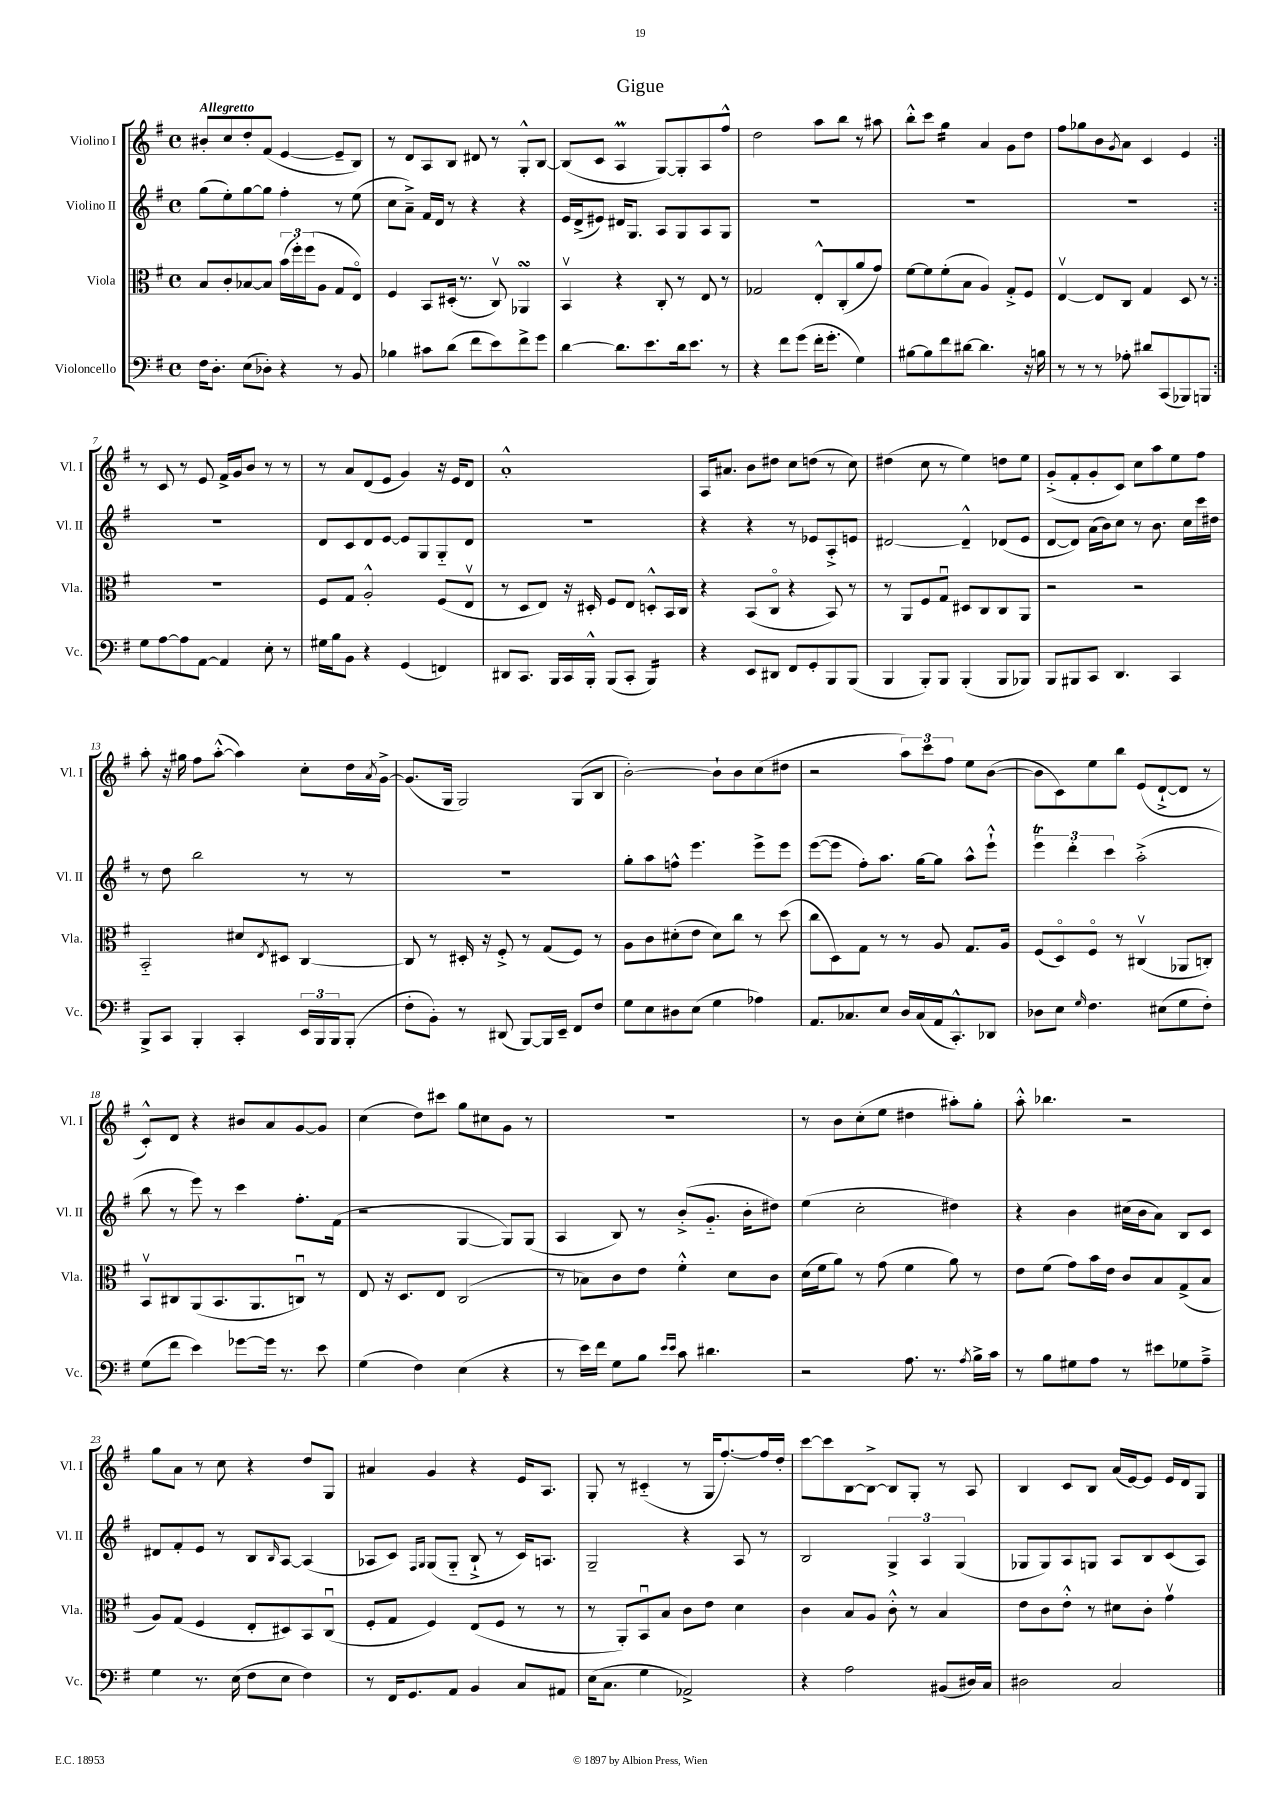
\header { title = "Gigue" }
<<
\new StaffGroup <<
\new Staff = "s0" \with { instrumentName = "Violino I" shortInstrumentName = "Vl. I" } {
    \clef treble \key g \major \defaultTimeSignature \time 4/4 \tempo "Allegretto"
    \repeat volta 2 { bis'8-. c''8 d''8-. fis'8( e'4~ e'8-- b8) |
    r8 d'8 a8 b8 dis'8 r8 g8-.-^ b8~ |
    b8( c'8 a4\prall g8~) g8-. a8 fis''8-^ |
    d''2 a''8 b''8 r8 ais''8 |
    b''8-.-^ c'''8 g''4:16 a'4 g'8 d''8 |
    fis''8 ges''8 b'8 \acciaccatura { g'8 } a'8 c'4 e'4 | }
    r8 c'8 r8 e'8 fis'16-> g'16 b'8 r8 r8 |
    r8 a'8 d'8( e'8 g'4) r16 e'16 d'8 |
    a'1-.-^ |
    a16 ais'8. b'8 dis''8 c''8 d''8( r8 c''8) |
    dis''4( c''8 r8 e''4) d''8 e''8 |
    g'8-.->( fis'8-. g'8-. c'8) c''8 a''8 e''8 fis''8 |
    a''8-. r16 gis''16 fis''8 a''8~-.-^( a''4) c''8-. d''16 \acciaccatura { a'8 } g'16~-> |
    g'8.( g16 g2) g8( b8 |
    b'2~-.) b'8-! b'8 c''8( dis''8 |
    r2 \tuplet 3/2 { a''8) c'''8 fis''8 } e''8 b'8~( |
    b'8 c'8) e''8 b''8 e'8( d'8~-!-> d'8 r8 |
    c'8-.-^) d'8 r4 bis'8 a'8 g'8~ g'8 |
    c''4( d''8) cis'''8 g''8 cis''8 g'8 r8 |
    R1 |
    r8 b'8 c''8-.( e''8 dis''4 ais''8-.) g''8-. |
    a''8-.-^ bes''4. r2 |
    g''8 a'8 r8 c''8 r4 d''8 g8 |
    ais'4 g'4 r4 e'16 a8. |
    g8-. r8 cis'4-_( r8 g16 fis''8.~-.) fis''16 d''16-. |
    c'''8~ c'''8 b8~ b8~-> b8 g8-. r8 a8 |
    b4 c'8 b8 a'16( e'16~) e'8 e'16 d'16 g8 \bar "|." |
}
\new Staff = "s1" \with { instrumentName = "Violino II" shortInstrumentName = "Vl. II" } {
    \clef treble \key g \major \defaultTimeSignature \time 4/4
    \repeat volta 2 { g''8( e''8-.) g''8~ g''8 fis''4-. r8 e''8( |
    c''8 a'8--->) fis'16 d'16 r8 r4 r4 |
    e'16 d'16->( eis'8) dis'16 g8. a8 g8 a8 g8 |
    R1 |
    R1 |
    R1 | }
    R1 |
    d'8 c'8 d'8 e'8~ e'8 g8 g8-_ d'8 |
    R1 |
    r4 r4 r8 ees'8 a8-.-> e'8 |
    dis'2~ dis'4---^ des'8( e'8 |
    d'8~ d'8) a'16( b'16) c''8 r8 b'8. c''16 c'''16 dis''16 |
    r8 d''8 b''2 r8 r8 |
    R1 |
    g''8-. a''8 f''8-^ e'''4. e'''8-> e'''8 |
    e'''8~( e'''8 fis''8-.) a''8. g''16~ g''8 a''8-^ e'''8-!-^ |
    \tuplet 3/2 { e'''4\trill d'''4-. c'''4 } a''2-.->( |
    b''8 r8 e'''8) r8 c'''4 fis''8.-. fis'16( |
    r2 g4~ g8) g8( |
    a4 b8) r8 b'8-.->( g'8.-_ b'16-. dis''8) |
    e''4( c''2-. dis''4) |
    r4 b'4 cis''16( b'16 a'8) b8 c'8 |
    dis'8 fis'8-. e'8 r8 b8 \grace { b16 } a8~ a4( |
    aes8 c'8) \grace { fis16 g16 } g8( g8-_ b8-!-> r8 c'16) a8. |
    g2-- r4 a8 r8 |
    b2 \tuplet 3/2 { g4-> a4 g4( } |
    ges8 ges8) a8 g8 a8 b8 c'8( a8) \bar "|." |
}
\new Staff = "s2" \with { instrumentName = "Viola" shortInstrumentName = "Vla." } {
    \clef alto \key g \major \defaultTimeSignature \time 4/4
    \repeat volta 2 { b8 c'8-. bes8~ bes8 \tuplet 3/2 { b'16( fis''16-.) fis''16( } a8 g8 e8\flageolet) |
    fis4 b,8 dis16-.( r8. c8\upbow) aes,4\turn |
    b,4\upbow r4 c8-. r8 e8 r8 |
    ges2 e8-.-^ c8-.( a'8 g'8) |
    fis'8~ fis'8 fis'8-.( b8 a4) g8-.-> fis8 |
    e4~\upbow e8 c8 g4 d8 r8 | }
    r1 |
    fis8 g8 a2-.-^ fis8( e8\upbow |
    r8 d8 e8) r16 dis16-. fis8 e8 d8-.-^ b,16 c16 |
    r4 b,8( c8\flageolet r4 b,8) r8 |
    r8 a,8 fis8 g8\downbow dis8 c8 c8 a,8 |
    r2 r2 |
    b,2-_ dis'8 \acciaccatura { e8 } dis8 c4~ |
    c8 r8 dis16-. r16 fis8-.-> r8 g8( fis8) r8 |
    a8 c'8 dis'8-.( e'8 dis'8) c''8 r8 d''8( |
    c''8 d8) g8 r8 r8 a8 g8. a16 |
    fis8( d8\flageolet) fis8\flageolet r8 cis4\upbow( aes,8 c8-.) |
    b,8\upbow cis8 a,8( b,8. a,8. c8\downbow) r8 |
    e8 r16 d8. e8 c2( |
    r8 bes8) c'8 e'8 fis'4-.-^ d'8 c'8 |
    d'16( fis'16 a'8) r8 g'8( fis'4 a'8) r8 |
    e'8 fis'8( g'8) b'16 e'16 c'8 b8 g8->( b8 |
    a8) g8( fis4 e8-. dis8) b,8 c8\downbow( |
    fis8-. g8 fis4) e8( fis8 r8 r8 |
    r8 a,8-.) b,8\downbow b8 c'8 e'8 d'4 |
    c'4 b8 a8 c'8-.-^ r8 b4 |
    e'8 c'8 e'8-.-^ r8 dis'8 c'8-. g'4\upbow \bar "|." |
}
\new Staff = "s3" \with { instrumentName = "Violoncello" shortInstrumentName = "Vc." } {
    \clef bass \key g \major \defaultTimeSignature \time 4/4
    \repeat volta 2 { fis16 d8.-. e8( des8-.) r4 r8 b,8 |
    bes4 cis'8 d'8( fis'8 e'8) fis'8-> g'8 |
    d'4~ d'8. e'8. d'16 e'8. r8 |
    r4 fis'8 g'8( fis'16-. g'8.-. g4) |
    bis8~ bis8 fis'8 dis'8~ dis'4. r16 b16 |
    r8 r8 r8 aes8-. dis'8 c,8( bes,,8) b,,8 | }
    g8 a8~ a8 a,8~ a,4 e8-. r8 |
    gis16 b16 b,8 r4 g,4( f,4) |
    dis,8 c,8. b,,16 c,16 b,,16-.-^ b,,8( c,8-. b,,4:16) |
    r4 e,8 dis,8 fis,8 g,8-. b,,8 b,,8( |
    b,,4 b,,8-.) b,,8 b,,4-.( b,,8 bes,,8) |
    b,,8 bis,,8 c,8 d,4. c,4 |
    b,,8-> c,8 b,,4-. c,4-. \tuplet 3/2 { e,16 b,,16 b,,16 } b,,8-.( |
    fis8-. b,8-.) r8 dis,8( b,,8~) b,,16 e,16-- fis,8 fis8 |
    g8 e8 dis8 e8( g4 aes4) |
    a,8. ces8. e8 d16 ces16( a,16 c,8.-.-^) des,8 |
    des8 e8 \grace { g16 } fis4. eis8( g8 fis8-.) |
    g8( fis'8 e'4) ges'8~ ges'16 r8. e'8 |
    g4( fis4) e4( r4 |
    r8 e'16) fis'16 g8 b8 \grace { e'16 e'16 } c'8 dis'4. |
    r2 a8. r8. \acciaccatura { a8 } b16-> c'16 |
    r8 b8 gis8 a8 r8 eis'8 ges8 a8---> |
    g4 r8. e16( fis8 e8 fis4) |
    r8 fis,16 g,8. a,8 b,4 c8 ais,8 |
    e16( c8. g4 aes,2->) |
    r4 a2 bis,8( dis16) c16 |
    dis2 c2 \bar "|." |
}
>>
>>
